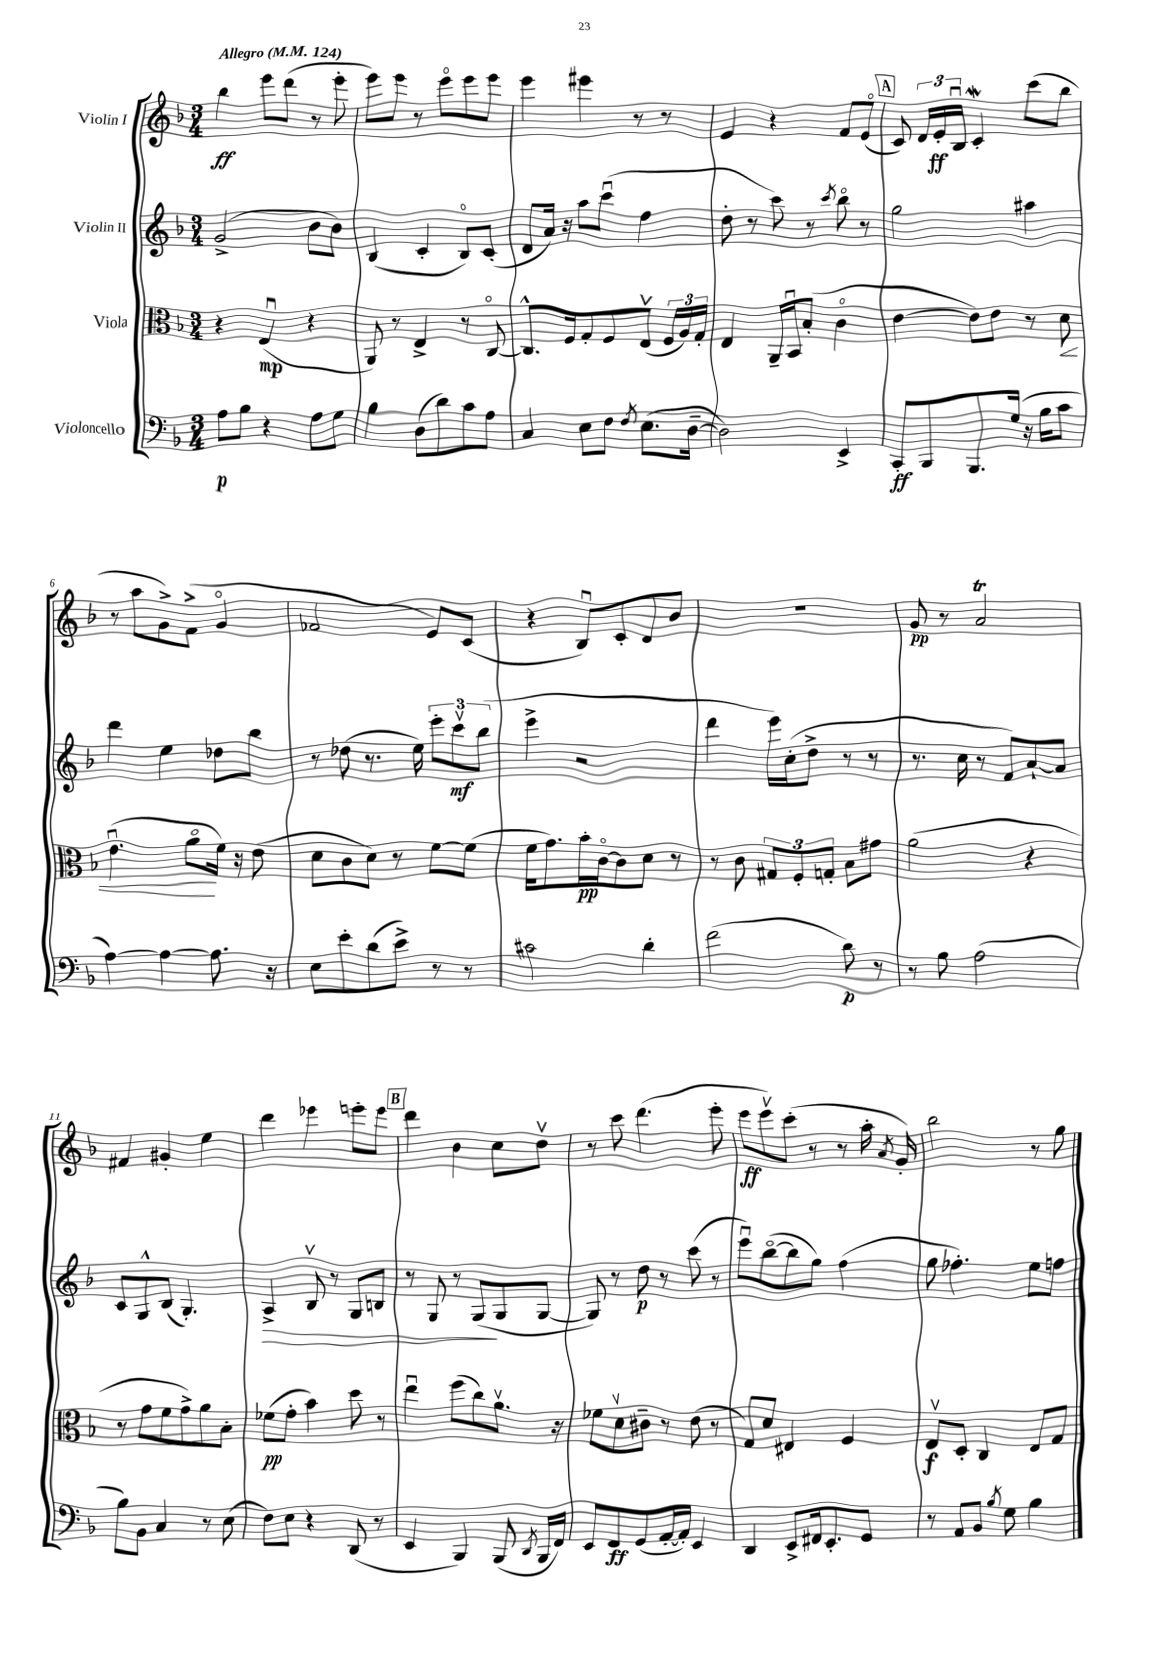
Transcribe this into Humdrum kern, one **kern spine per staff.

**kern	**dynam	**kern	**dynam	**kern	**dynam	**kern	**dynam
*part4	*part4	*part3	*part3	*part2	*part2	*part1	*part1
*staff4	*staff4	*staff3	*staff3	*staff2	*staff2	*staff1	*staff1
*I"Violoncello	*	*I"Viola	*	*I"Violin II	*	*I"Violin I	*
*clefF4	*	*clefC3	*	*clefG2	*	*clefG2	*
*k[b-]	*	*k[b-]	*	*k[b-]	*	*k[b-]	*
*M3/4	*	*M3/4	*	*M3/4	*	*M3/4	*
*MM124	*	*MM124	*	*MM124	*	*MM124	*
=1	=1	=1	=1	=1	=1	=1	=1
!	!	!	!	!	!	!LO:TX:a:B:t=Allegro	!
8A\L	p	4r	.	(2g^/	.	4bb-\	ff
8B-\J	.	.	.	.	.	.	.
4r	.	(4Eu/	mp	.	.	8eee\L	.
.	.	.	.	.	.	(8ddd\J	.
8A\L	.	4r	.	8b-\L	.	8r	.
8G\J	.	.	.	8b-\J)	.	8eee'\	.
=2	=2	=2	=2	=2	=2	=2	=2
4B-\	.	8AA/)	.	(4B-/	.	8eee\L)	.
.	.	8r	.	.	.	8eee\J	.
(8D\L	.	4E^/	.	4c'/	.	8r	.
8d\)	.	.	.	.	.	8eee\L	.
8c\	.	8r	.	8B-/L)	.	8eee\	.
8A\J	.	[8C/	.	(8c'/J	.	8eee\J	.
=3	=3	=3	=3	=3	=3	=3	=3
4C/	.	8.C^^/L]	.	8d/L	.	4eee\	.
.	.	.	.	16a/Jk)	.	.	.
.	.	16F/k	.	16r	.	.	.
8E\L	.	8G'/	.	8aa\L	.	4eee#X\	.
8F\J	.	8F/	.	(8cccu\J	.	.	.
8qF/	.	.	.	.	.	.	.
(8.E\L	.	(8Ev/J	.	4ff\	.	8r	.
.	.	24F/LL	.	.	.	8r	.
.	.	24A/)	.	.	.	.	.
[16D~\Jk	.	.	.	.	.	.	.
.	.	24G'/JJ	.	.	.	.	.
=4	=4	=4	=4	=4	=4	=4	=4
2D\])	.	4E/	.	8dd'\	.	4e/	.
.	.	.	.	8r	.	.	.
.	.	16AA~/LL	.	8ccc\)	.	4r	.
.	.	16BB-u/J	.	.	.	.	.
.	.	(8B-'/J	.	8r	.	.	.
.	.	.	.	8qccc/	.	.	.
4EE^/	.	4c\	.	8bb-\	.	8f/L	.
.	.	.	.	8r	.	(8e/J	.
!!LO:REH:place=s1:t=A
=5	=5	=5	=5	=5	=5	=5	=5
8CC'/L	ff	[4e\	.	2gg\	.	8c/)	.
8BBB-/	.	.	.	.	.	24d/LL	.
.	.	.	.	.	.	24e'/	ff
.	.	.	.	.	.	24B-u/JJ	.
8.BBB-/	.	8e\L])	.	.	.	4cW'/	.
.	.	8e\J	.	.	.	.	.
(16G/Jk	.	.	.	.	.	.	.
16r	.	8r	.	4aa#X\	.	(8ccc\L	.
16B-\KL	.	.	.	.	.	.	.
!	!	!	!LO:HP:b	!	!	!	!
8c\J	.	8d\	<	.	.	8bb-\J	.
!!LO:LB:g=z
=6	=6	=6	=6	=6	=6	=6	=6
[4A\)	.	(4.eu\	.	4ddd\	.	8r	.
.	.	.	.	.	.	8aa\L	.
4A\_	.	.	.	4ee\	.	8g^\)	.
.	.	8a\L	.	.	.	(8f^\J	.
8.A\]	.	16f\Jk)	[	8dd-X\L	.	4g/	.
.	.	16r	.	.	.	.	.
.	.	(8e\	.	8bb-\J	.	.	.
16r	.	.	.	.	.	.	.
=7	=7	=7	=7	=7	=7	=7	=7
8E\L	.	8d\L	.	8r	.	2f-X/	.
8e'\	.	8c\	.	(8dd-X\	.	.	.
(8d\	.	8d\J)	.	8.r	.	.	.
8e^\J)	.	8r	.	.	.	.	.
.	.	.	.	16ee\)	.	.	.
8r	.	[8f\L	.	12eee'\L	.	8e/L)	.
.	.	.	.	12cccv\	mf	.	.
8r	.	(8f\J]	.	.	.	(8c/J	.
.	.	.	.	(12bb-\J	.	.	.
=8	=8	=8	=8	=8	=8	=8	=8
2c#X\	.	16f\KL	.	4eee^\	.	4r	.
.	.	8.g\)	.	.	.	.	.
.	.	16b-'\L	pp	2r	.	8B-u/L)	.
.	.	[16c\J	.	.	.	.	.
.	.	8c\]	.	.	.	8c'/	.
4d'\	.	8d\J	.	.	.	8d/	.
.	.	8r	.	.	.	8b-/J	.
=9	=9	=9	=9	=9	=9	=9	=9
(2f\	.	8r	.	4ddd\	.	2.r	.
.	.	8c\	.	.	.	.	.
.	.	12G#X/L	.	16eee\LL)	.	.	.
.	.	.	.	(16cc'\J	.	.	.
.	.	12F'/	.	.	.	.	.
.	.	.	.	8dd^\J	.	.	.
.	.	12Gn'/J	.	.	.	.	.
8d\)	p	8B-\L	.	8r	.	.	.
8r	.	8g#X\J	.	8r	.	.	.
=10	=10	=10	=10	=10	=10	=10	=10
8r	.	(2a\	.	8.r	.	8g/	pp
8B-\	.	.	.	.	.	8r	.
.	.	.	.	16cc\	.	.	.
(2A\	.	.	.	8r	.	2at/	.
.	.	.	.	8f/L)	.	.	.
.	.	4r	.	[8a`/	.	.	.
.	.	.	.	8a/J]	.	.	.
!!LO:LB:g=z
=11	=11	=11	=11	=11	=11	=11	=11
8B-\L)	.	8r	.	8c/L	.	4f#X/	.
8BB-\J	.	8g\L	.	8G^^/	.	.	.
4C/	.	8f\	.	(8B-/J	.	4g#X'/	.
.	.	8g^\)	.	4.G'/)	.	.	.
8r	.	8a\	.	.	.	4ee\	.
(8E\	.	8B-'\J	.	.	.	.	.
=12	=12	=12	=12	=12	=12	=12	=12
!	!	!	!	!	!LO:HP:b	!	!
8F\L)	.	(8f-X\L	pp	4A^/	>	4ddd\	.
8E\J	.	8g'\J	.	.	.	.	.
4r	.	4b-\)	.	8B-v/	.	4eee-X\	.
.	.	.	.	8r	.	.	.
(8DD/	.	8dd\	.	8G/L	.	8eeen'\L	.
8r	.	8r	.	8Bn/J	.	8eee\J	.
!!LO:REH:place=s1:t=B
=13	=13	=13	=13	=13	=13	=13	=13
4EE/	.	4eeu\	.	8r	.	4ddd\	.
.	.	.	.	8G/	.	.	.
4BBB-/)	.	(8ff\L	.	8r	.	4b-\	.
.	.	8cc\)	.	(8G/L	.	.	.
(8BBB-/	.	8.av\J	.	8G/	]	8cc\L	.
8qDD/	.	.	.	.	.	.	.
16BBB-/LL	.	.	.	[8G/J	.	8ddv\J	.
16FF/JJ)	.	16r	.	.	.	.	.
=14	=14	=14	=14	=14	=14	=14	=14
8EE/L	.	8f-X\L	.	8G/])	.	8r	.
8FF/	ff	8dv\	.	8r	.	8ccc\	.
(8GG/	.	8c#X~\J	.	8dd\	p	(4.ddd\	.
[16AA'/L	.	8r	.	8r	.	.	.
16AA'/JJ])	.	.	.	.	.	.	.
4EE/	.	(8e\	.	(8ccc\	.	.	.
.	.	8r	.	8r	.	8eee'\	.
=15	=15	=15	=15	=15	=15	=15	=15
4DD/	.	8G/L)	.	8eeeu\L)	.	8eee\L	ff
.	.	8d/J	.	([8bb-\	.	8eeev\)	.
8EE^/L	.	4E#X/	.	8bb-\]	.	(8ccc'\J	.
16FF#X/k	.	.	.	8gg\J)	.	8r	.
8.EE'/	.	.	.	.	.	.	.
.	.	4F/	.	(4ff\	.	8r	.
8GG/J	.	.	.	.	.	16aa'\	.
.	.	.	.	.	.	8qa/	.
.	.	.	.	.	.	16g'/)	.
=16	=16	=16	=16	=16	=16	=16	=16
8r	.	8Ev/L	f	8gg\	.	2bb-\	.
8AA/L	.	8D'/J	.	4.ff-X'\)	.	.	.
8BB-/J	.	4C/	.	.	.	.	.
8qB-/	.	.	.	.	.	.	.
8G\	.	.	.	.	.	.	.
4B-\	.	8E/L	.	8ee\L	.	8r	.
.	.	8G/J	.	8ffn\J	.	8gg\	.
==	==	==	==	==	==	==	==
*-	*-	*-	*-	*-	*-	*-	*-
